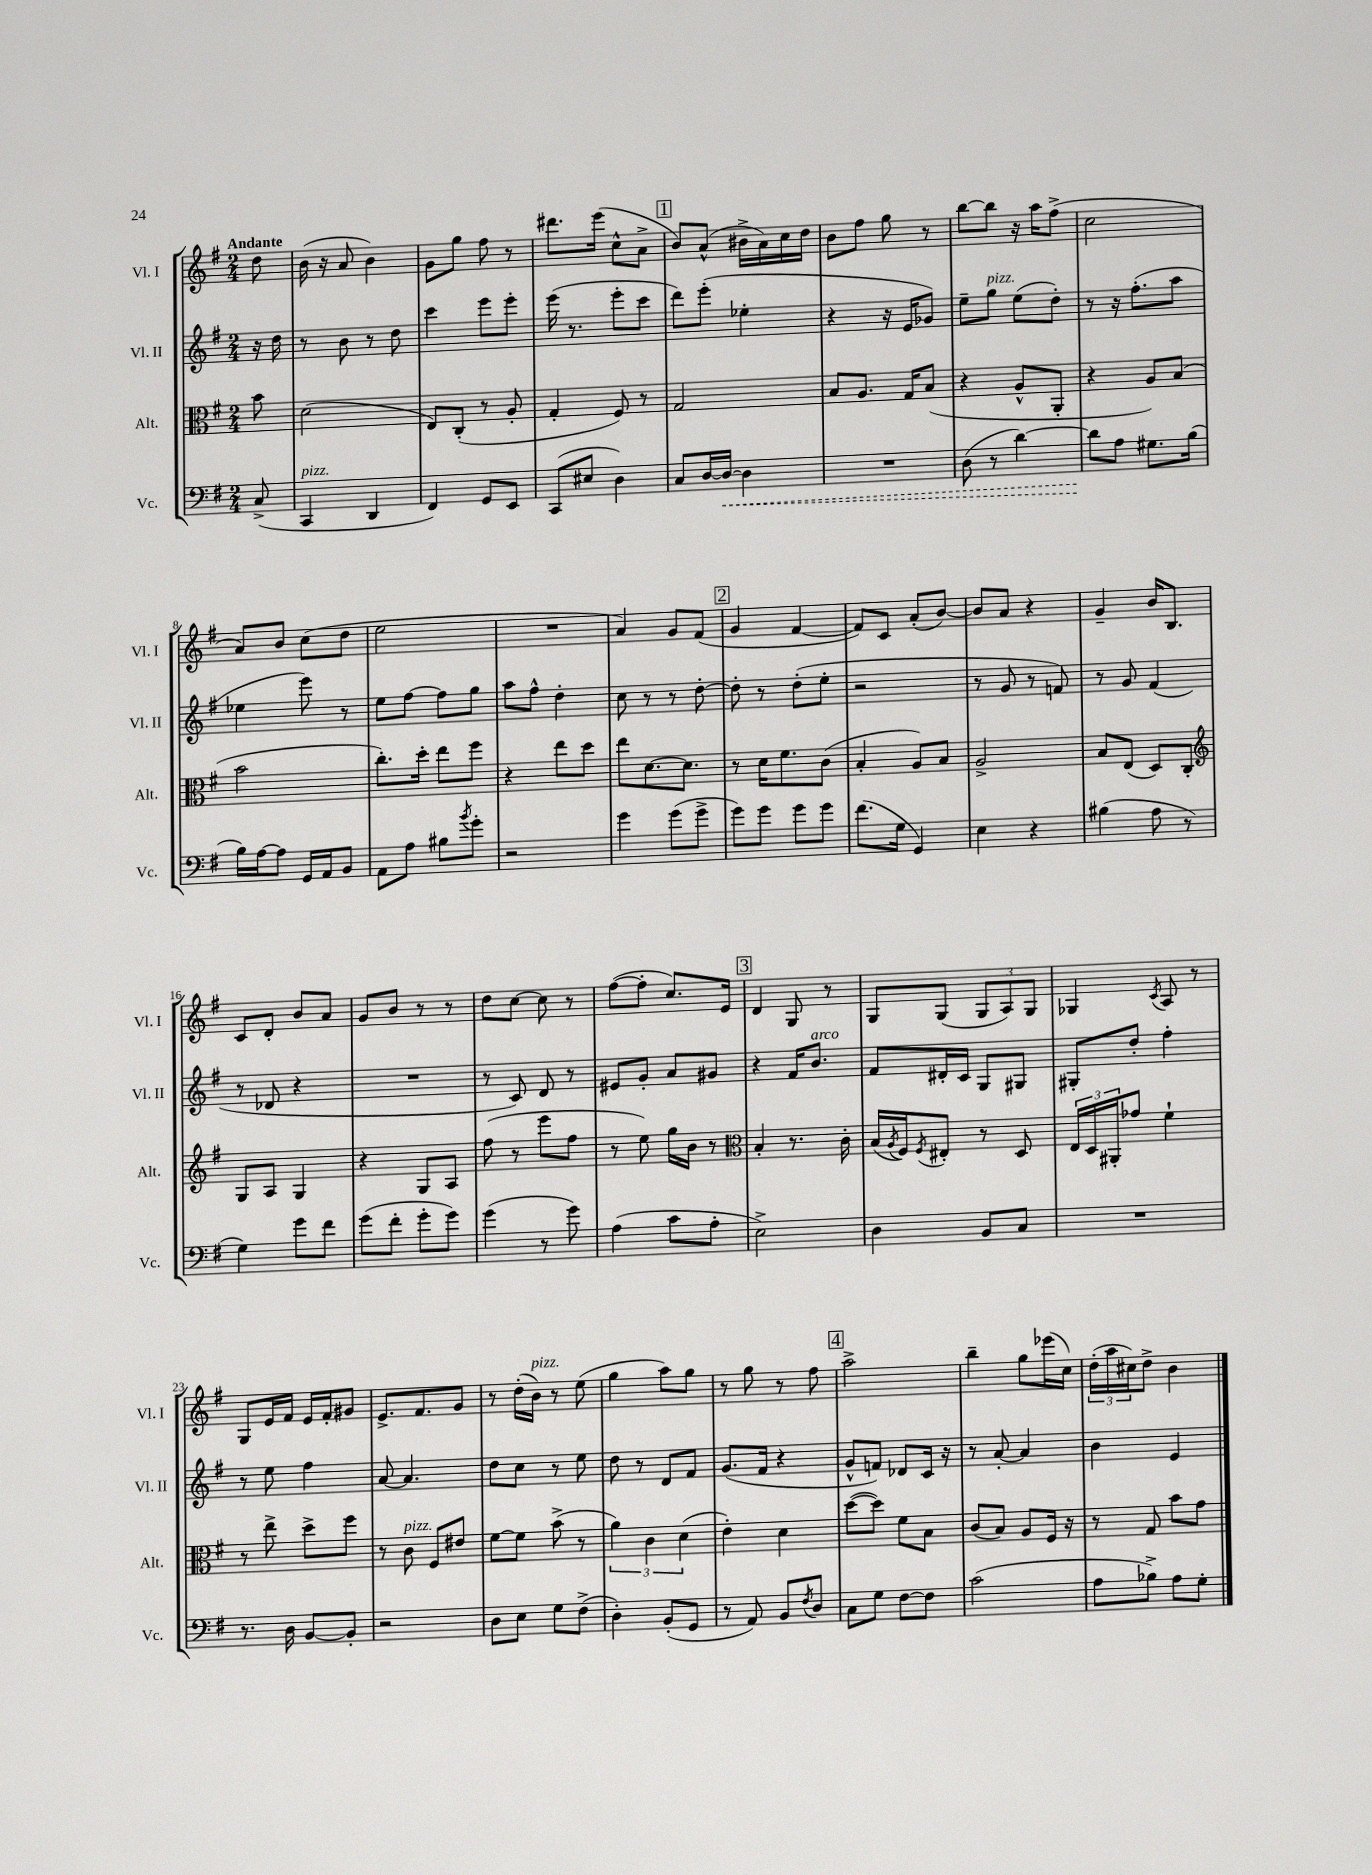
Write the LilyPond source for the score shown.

<<
\new StaffGroup <<
\new Staff = "s0" \with { instrumentName = "Vl. I" shortInstrumentName = "Vl. I" } {
    \clef treble \key g \major \numericTimeSignature \time 2/4 \partial 8 \tempo "Andante"
    d''8 |
    b'16( r16 a'8 b'4) |
    g'8 g''8 fis''8 r8 |
    dis'''8. e'''16( c''8-^ a'8-> |
    \mark \markup { \box "1" } b'8) a'8-^( bis'16-> a'16) c''16 d''16 |
    b'8 fis''8 g''8 r8 |
    b''8~ b''8 r16 a''16 fis''8->( |
    c''2 |
    a'8) b'8 c''8( d''8 |
    e''2 |
    R2 |
    a'4) g'8 fis'8( |
    \mark \markup { \box "2" } g'4 fis'4~ |
    fis'8) c'8 a'8-.( b'8~) |
    b'8 a'8 r4 |
    g'4-- b'16 b8. |
    c'8 d'8-. b'8 a'8 |
    g'8 b'8 r8 r8 |
    d''8 c''8~ c''8 r8 |
    fis''8~( fis''8-. c''8.) e'16 |
    \mark \markup { \box "3" } d'4 g8 r8 |
    g8 g8( \tuplet 3/2 { g8 a8) g8 } |
    ges4 \acciaccatura { c'8 } a8 r8 |
    g8 e'16 fis'16 e'16 fis'16-. gis'8 |
    e'8.-> fis'8. g'8 |
    r8 d''16-.( b'16^\markup { \italic "pizz." }) r8 e''8( |
    g''4 a''8) g''8 |
    r8 g''8 r8 fis''8 |
    \mark \markup { \box "4" } a''2-> |
    b''4-- g''8 ees'''16( c''16) |
    \tuplet 3/2 { d''16-.( a''16 cis''16) } d''8-> b'4 \bar "|." |
}
\new Staff = "s1" \with { instrumentName = "Vl. II" shortInstrumentName = "Vl. II" } {
    \clef treble \key g \major \numericTimeSignature \time 2/4 \partial 8
    r16 d''16 |
    r8 b'8 r8 d''8 |
    c'''4 e'''8 e'''8-. |
    e'''16( r8. e'''8-. c'''8 |
    \mark \markup { \box "1" } d'''8) e'''8-.( ees''4-. |
    r4 r16 e'16 ges'8) |
    e''8-- g''8^\markup { \italic "pizz." } e''8( d''8-.) |
    r8 r16 fis''8.-.( a''8 |
    ees''4 e'''8) r8 |
    e''8 fis''8~ fis''8 g''8 |
    a''8 fis''8-^ d''4-. |
    c''8 r8 r8 d''8~-. |
    \mark \markup { \box "2" } d''8-. r8 d''8-.( e''8-. |
    r2 |
    r8 g'8 r8 f'8) |
    r8 g'8 fis'4( |
    r8 des'8 r4 |
    R2 |
    r8 c'8) d'8 r8 |
    eis'8 g'8-. a'8 gis'8 |
    \mark \markup { \box "3" } r4 fis'16 b'8.^\markup { \italic "arco" } |
    fis'8 dis'16-. c'16 g8 gis8 |
    gis8-. d''8-. fis''4-. |
    r8 e''8 fis''4 |
    a'8~ a'4. |
    d''8 c''8 r8 e''8 |
    d''8 r8 d'8 fis'8 |
    g'8.( fis'16 r4 |
    \mark \markup { \box "4" } g'8-^ f'8) des'8 c'16 r16 |
    r8 a'8~-. a'4 |
    b'4 e'4 \bar "|." |
}
\new Staff = "s2" \with { instrumentName = "Alt." shortInstrumentName = "Alt." } {
    \clef alto \key g \major \numericTimeSignature \time 2/4 \partial 8
    b'8 |
    d'2( |
    e8) c8-.( r8 a8-. |
    g4-. fis8) r8 |
    \mark \markup { \box "1" } g2 |
    b8 a8. g16 b8( |
    r4 a8-^ a,8-. |
    r4 a8) b8( |
    b'2 |
    c''8.-.) d''16-. e''8 fis''8 |
    r4 e''8 d''8 |
    e''8 d'8.~ d'8. |
    \mark \markup { \box "2" } r8 d'16 fis'8. c'8( |
    b4-. a8) b8 |
    a2-> |
    b8 e8( d8) c8-. |
    \clef treble g8 a8 g4 |
    r4 g8 a8 |
    fis''8( r8 e'''8 fis''8 |
    r8 e''8) g''16 b'16 r8 |
    \mark \markup { \box "3" } \clef alto b4-. r8. c'16-. |
    b16( \acciaccatura { a8 } fis16) \acciaccatura { fis8 } eis8-. r8 d8 |
    \tuplet 3/2 { e16 d16 ais,16-. } ges'8 fis'4-! |
    r8 e''8-> d''8-> fis''8 |
    r8 c'8^\markup { \italic "pizz." } fis8 eis'8 |
    fis'8~ fis'8 b'8->( r8 |
    \tuplet 3/2 { a'4) c'4 d'4( } |
    e'4-.) d'4 |
    \mark \markup { \box "4" } d''8~( d''8) fis'8 b8 |
    c'8( b8) a8 fis16 r16 |
    r8 g8 b'8 g'8 \bar "|." |
}
\new Staff = "s3" \with { instrumentName = "Vc." shortInstrumentName = "Vc." } {
    \clef bass \key g \major \numericTimeSignature \time 2/4 \partial 8
    c8->( |
    c,4^\markup { \italic "pizz." } d,4 |
    fis,4) g,8 e,8 |
    c,8( eis8 d4) |
    \mark \markup { \box "1" } c8 d16~ \once \override Hairpin.style = #'dashed-line d16~\< d4 |
    R2 |
    d8( r8 d'4~) |
    d'8\! a8 gis8. b16( |
    b16) a16~ a8 g,16 a,16 b,8 |
    a,8 a8 bis8 \acciaccatura { b'8 } g'8-. |
    r2 |
    g'4 g'8( g'8-> |
    \mark \markup { \box "2" } g'8) g'8 g'8 g'8 |
    fis'8.( g16 g,4) |
    e4 r4 |
    bis4( a8 r8 |
    g4) g'8 fis'8 |
    g'8( fis'8-. g'8-. g'8) |
    g'4( r8 g'8) |
    a4( c'8 a8-. |
    \mark \markup { \box "3" } e2->) |
    d4 b,8 c8 |
    R2 |
    r8. d16 b,8~ b,8-. |
    r2 |
    d8 e8 g8 fis8->( |
    d4-.) b,8-.( g,8 |
    r8 a,8) b,8 \acciaccatura { fis8 } d8 |
    \mark \markup { \box "4" } c8 g8 fis8~ fis8 |
    c'2( |
    a8 bes8->) a8 g8-. \bar "|." |
}
>>
>>
